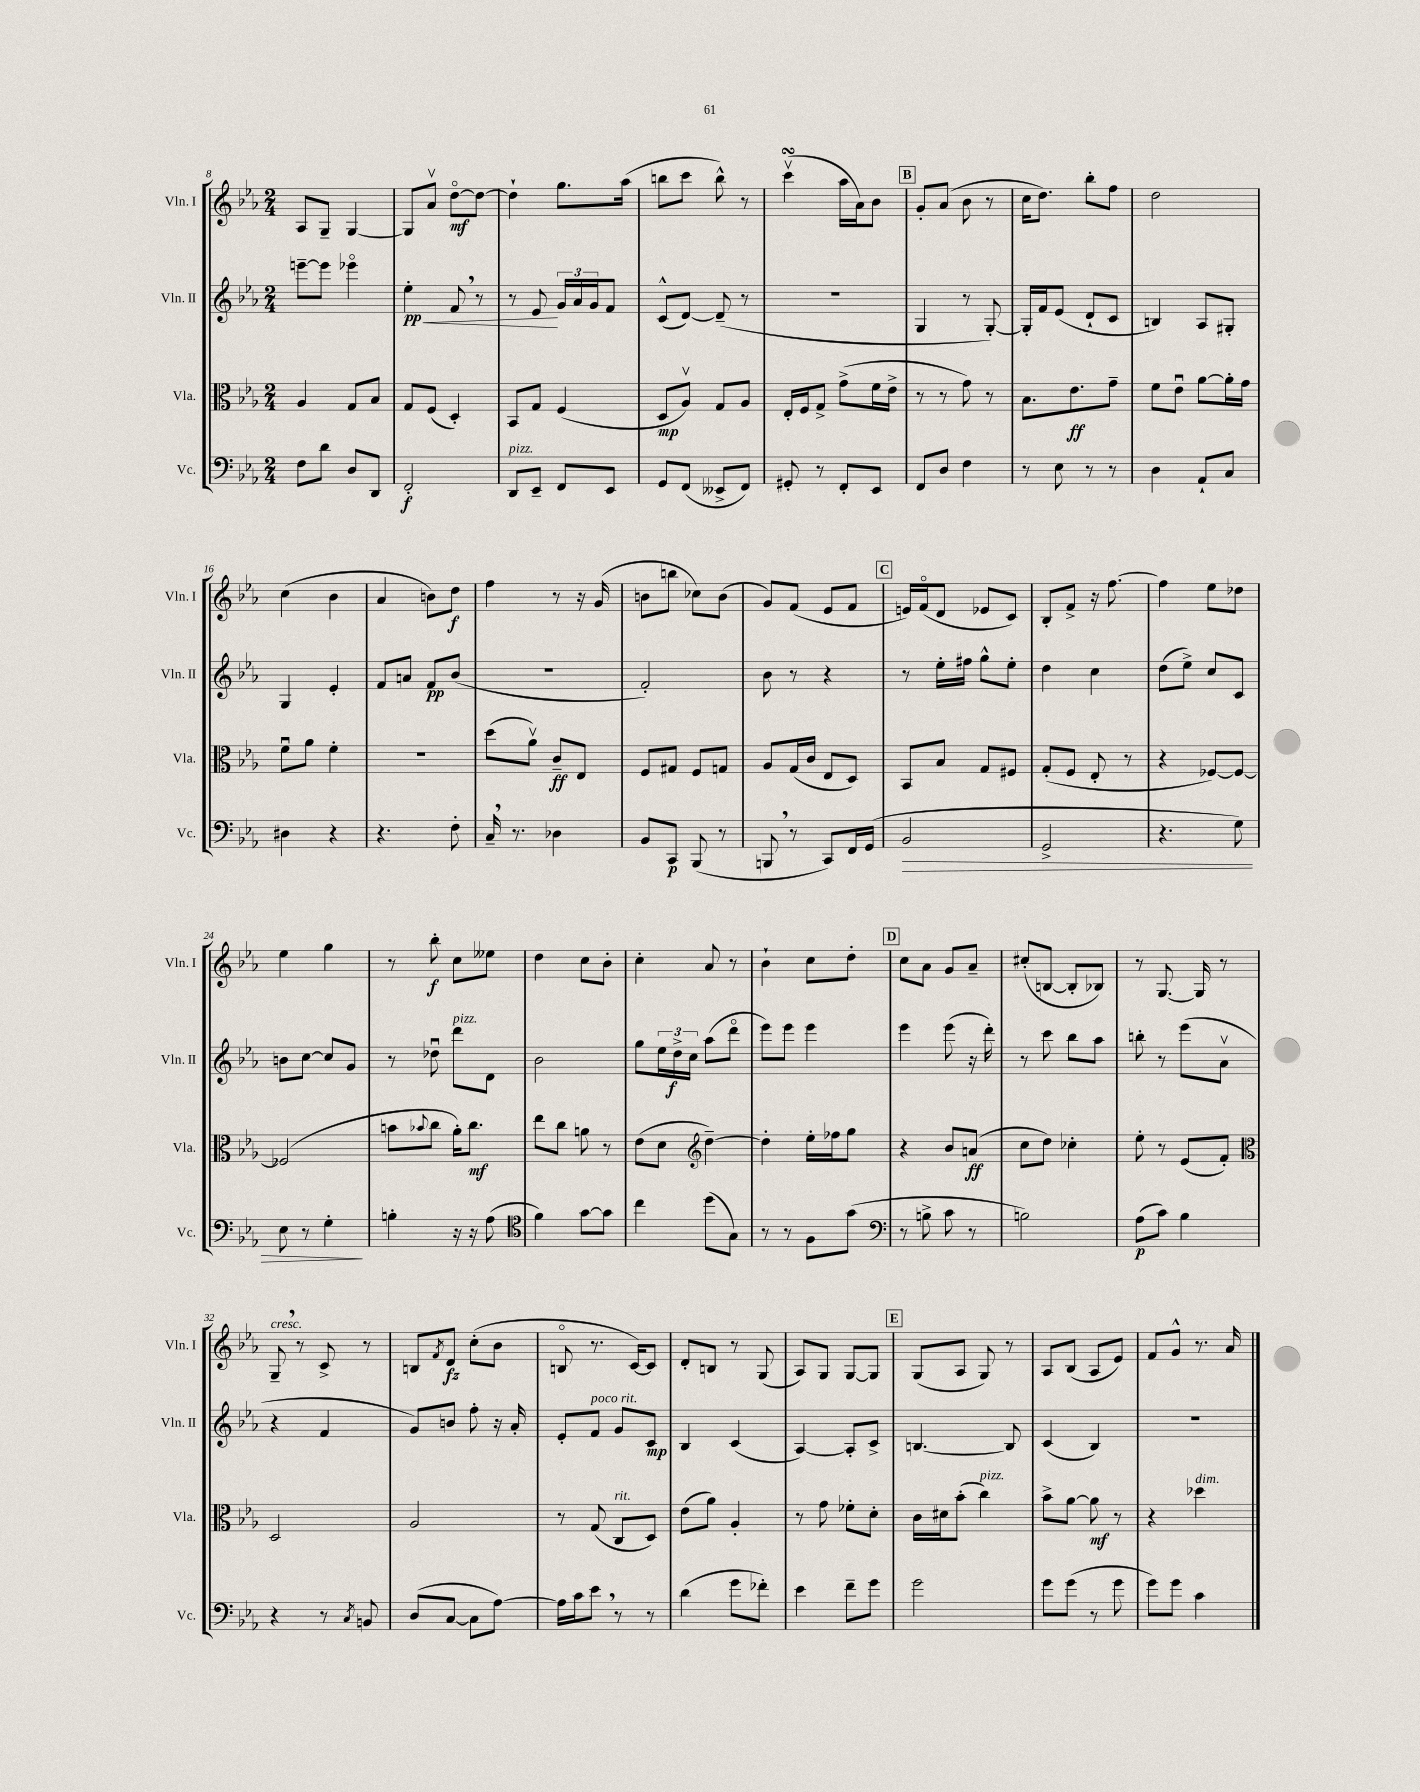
<<
\new StaffGroup <<
\new Staff = "s0" \with { instrumentName = "Vln. I" shortInstrumentName = "Vln. I" } {
    \clef treble \key ees \major \numericTimeSignature \time 2/4
    aes8 g8-- g4~ |
    g8 aes'8\upbow d''8~\flageolet\mf d''8~ |
    d''4-! g''8. aes''16( |
    b''8 c'''8 b''8-^) r8 |
    c'''4\upbow\turn( aes''16 aes'16) bes'8 |
    \mark \markup { \box "B" } g'8-. aes'8( bes'8 r8 |
    c''16 d''8.) bes''8-. f''8 |
    d''2 |
    c''4( bes'4 |
    aes'4 b'8) d''8\f |
    f''4 r8 r16 g'16( |
    b'8 b''8 ces''8) b'8( |
    g'8) f'8( ees'8 f'8 |
    \mark \markup { \box "C" } e'16) f'16\flageolet( d'8 ees'8 c'8) |
    bes8-. f'8-> r16 f''8.~ |
    f''4 ees''8 des''8 |
    ees''4 g''4 |
    r8 bes''8-.\f c''8 eeses''8 |
    d''4 c''8 bes'8-. |
    c''4-. aes'8 r8 |
    bes'4-! c''8 d''8-. |
    \mark \markup { \box "D" } c''8 aes'8 g'8 aes'8-- |
    cis''8-.( b8~ b8-. bes8) |
    r8 g8.~ g16 r8 |
    g8--^\markup { \italic "cresc." } \breathe r8 c'8-> r8 |
    b8 \acciaccatura { f'8 } d'8\fz c''8-.( bes'8 |
    b8\flageolet r8. c'16~) c'8 |
    d'8-. b8 r8 g8( |
    aes8) g8 g8~ g8 |
    \mark \markup { \box "E" } g8( aes8 g8) r8 |
    aes8 bes8( aes8 ees'8) |
    f'8 g'8-^ r8. aes'16 \bar "|." |
}
\new Staff = "s1" \with { instrumentName = "Vln. II" shortInstrumentName = "Vln. II" } {
    \clef treble \key ees \major \numericTimeSignature \time 2/4
    e'''8~-- e'''8 ees'''4\flageolet |
    ees''4-.\pp\< f'8 \breathe r8 |
    r8 ees'8\! \tuplet 3/2 { g'16 aes'16 g'16 } f'8 |
    c'8-^( d'8~) d'8--( r8 |
    r2 |
    \mark \markup { \box "B" } g4 r8 g8~-.) |
    g16-. f'16 ees'8( d'8-! c'8 |
    b4) aes8 gis8-. |
    g4 ees'4-. |
    f'8 a'8 f'8\pp bes'8( |
    R2 |
    f'2-.) |
    bes'8 r8 r4 |
    \mark \markup { \box "C" } r8 ees''16-. fis''16 g''8-^ ees''8-. |
    d''4 c''4 |
    d''8( ees''8->) c''8 c'8 |
    b'8 c''8~ c''8 g'8 |
    r8 des''8\downbow d'''8^\markup { \italic "pizz." } d'8 |
    bes'2 |
    g''8 \tuplet 3/2 { ees''16 d''16->\f c''16 } aes''8( d'''8\flageolet |
    ees'''8) ees'''8 ees'''4 |
    \mark \markup { \box "D" } ees'''4 ees'''8( r16 d'''16-.) |
    r8 c'''8 bes''8 aes''8 |
    b''8-. r8 ees'''8( aes'8\upbow |
    r4 f'4 |
    g'8) b'8 f''8-. r16 aes'16-. |
    ees'8-. f'8^\markup { \italic "poco rit." } g'8 c'8\mp |
    bes4 c'4( |
    aes4~) aes8-. c'8-> |
    \mark \markup { \box "E" } b4.~ b8 |
    c'4( bes4) |
    R2 \bar "|." |
}
\new Staff = "s2" \with { instrumentName = "Vla." shortInstrumentName = "Vla." } {
    \clef alto \key ees \major \numericTimeSignature \time 2/4
    aes4 g8 bes8 |
    g8 f8( d4-.) |
    bes,8 g8 f4( |
    d8\mp aes8\upbow) g8 aes8 |
    ees16-. f16 g8-> g'8->( f'16 ees'16-> |
    \mark \markup { \box "B" } r8 r8 g'8) r8 |
    bes8. ees'8.\ff g'8-- |
    f'8 ees'8\downbow aes'8~ aes'16-. g'16 |
    f'8\downbow aes'8 f'4-. |
    r2 |
    d''8( aes'8\upbow) c'8--\ff ees8 |
    f8 gis8 f8 g8 |
    aes8 g16( c'16 ees8 d8) |
    \mark \markup { \box "C" } bes,8 bes8 g8 fis8 |
    g8-.( f8 ees8-. r8 |
    r4 fes8~) fes8~ |
    fes2( |
    b'8 \appoggiatura { bes'8 } c''8 aes'16-.) c''8.\mf |
    ees''8 c''8 a'8 r8 |
    ees'8( d'8 \clef treble d''4~--) |
    d''4-. ees''16-. fes''16 g''8 |
    \mark \markup { \box "D" } r4 bes'8 a'8\ff( |
    c''8 d''8) ces''4-. |
    ees''8-. r8 ees'8( f'8-.) |
    \clef alto d2 |
    aes2 |
    r8 g8( c8^\markup { \italic "rit." } d8) |
    ees'8( aes'8) aes4-. |
    r8 g'8 fes'8-. d'8-. |
    \mark \markup { \box "E" } c'16 dis'16 bes'8-.( c''4^\markup { \italic "pizz." }) |
    bes'8-> aes'8~ aes'8\mf r8 |
    r4 des''4^\markup { \italic "dim." } \bar "|." |
}
\new Staff = "s3" \with { instrumentName = "Vc." shortInstrumentName = "Vc." } {
    \clef bass \key ees \major \numericTimeSignature \time 2/4
    f8 d'8 d8 d,8 |
    f,2-.\f |
    d,8^\markup { \italic "pizz." } ees,8-- f,8 ees,8 |
    g,8 f,8( eeses,8-> f,8) |
    gis,8-. r8 f,8-. ees,8 |
    \mark \markup { \box "B" } f,8 d8 f4 |
    r8 ees8 r8 r8 |
    d4 aes,8-! c8 |
    dis4 r4 |
    r4. f8-. |
    c16-- \breathe r8. des4 |
    bes,8 c,8\p bes,,8( r8 |
    b,,8 \breathe r8 c,8) f,16 g,16( |
    \mark \markup { \box "C" } bes,2\> |
    g,2-> |
    r4. g8) |
    ees8 r8 g4-.\! |
    b4-. r16 r16 aes8( |
    \clef tenor f'4) g'8~ g'8 |
    c''4 d''8( g8) |
    r8 r8 f8 g'8( |
    \mark \markup { \box "D" } \clef bass r8 b8-> c'8 r8 |
    b2) |
    aes8\p( c'8) bes4 |
    r4 r8 \acciaccatura { c8 } b,8 |
    d8( c8~ c8 aes8~) |
    aes16 c'16 ees'8 \breathe r8 r8 |
    d'4( g'8 fes'8-.) |
    ees'4 f'8-- g'8 |
    \mark \markup { \box "E" } g'2 |
    g'8 g'8( r8 g'8 |
    g'8) g'8 c'4 \bar "|." |
}
>>
>>
\layout { \context { \Score currentBarNumber = #8 } }
